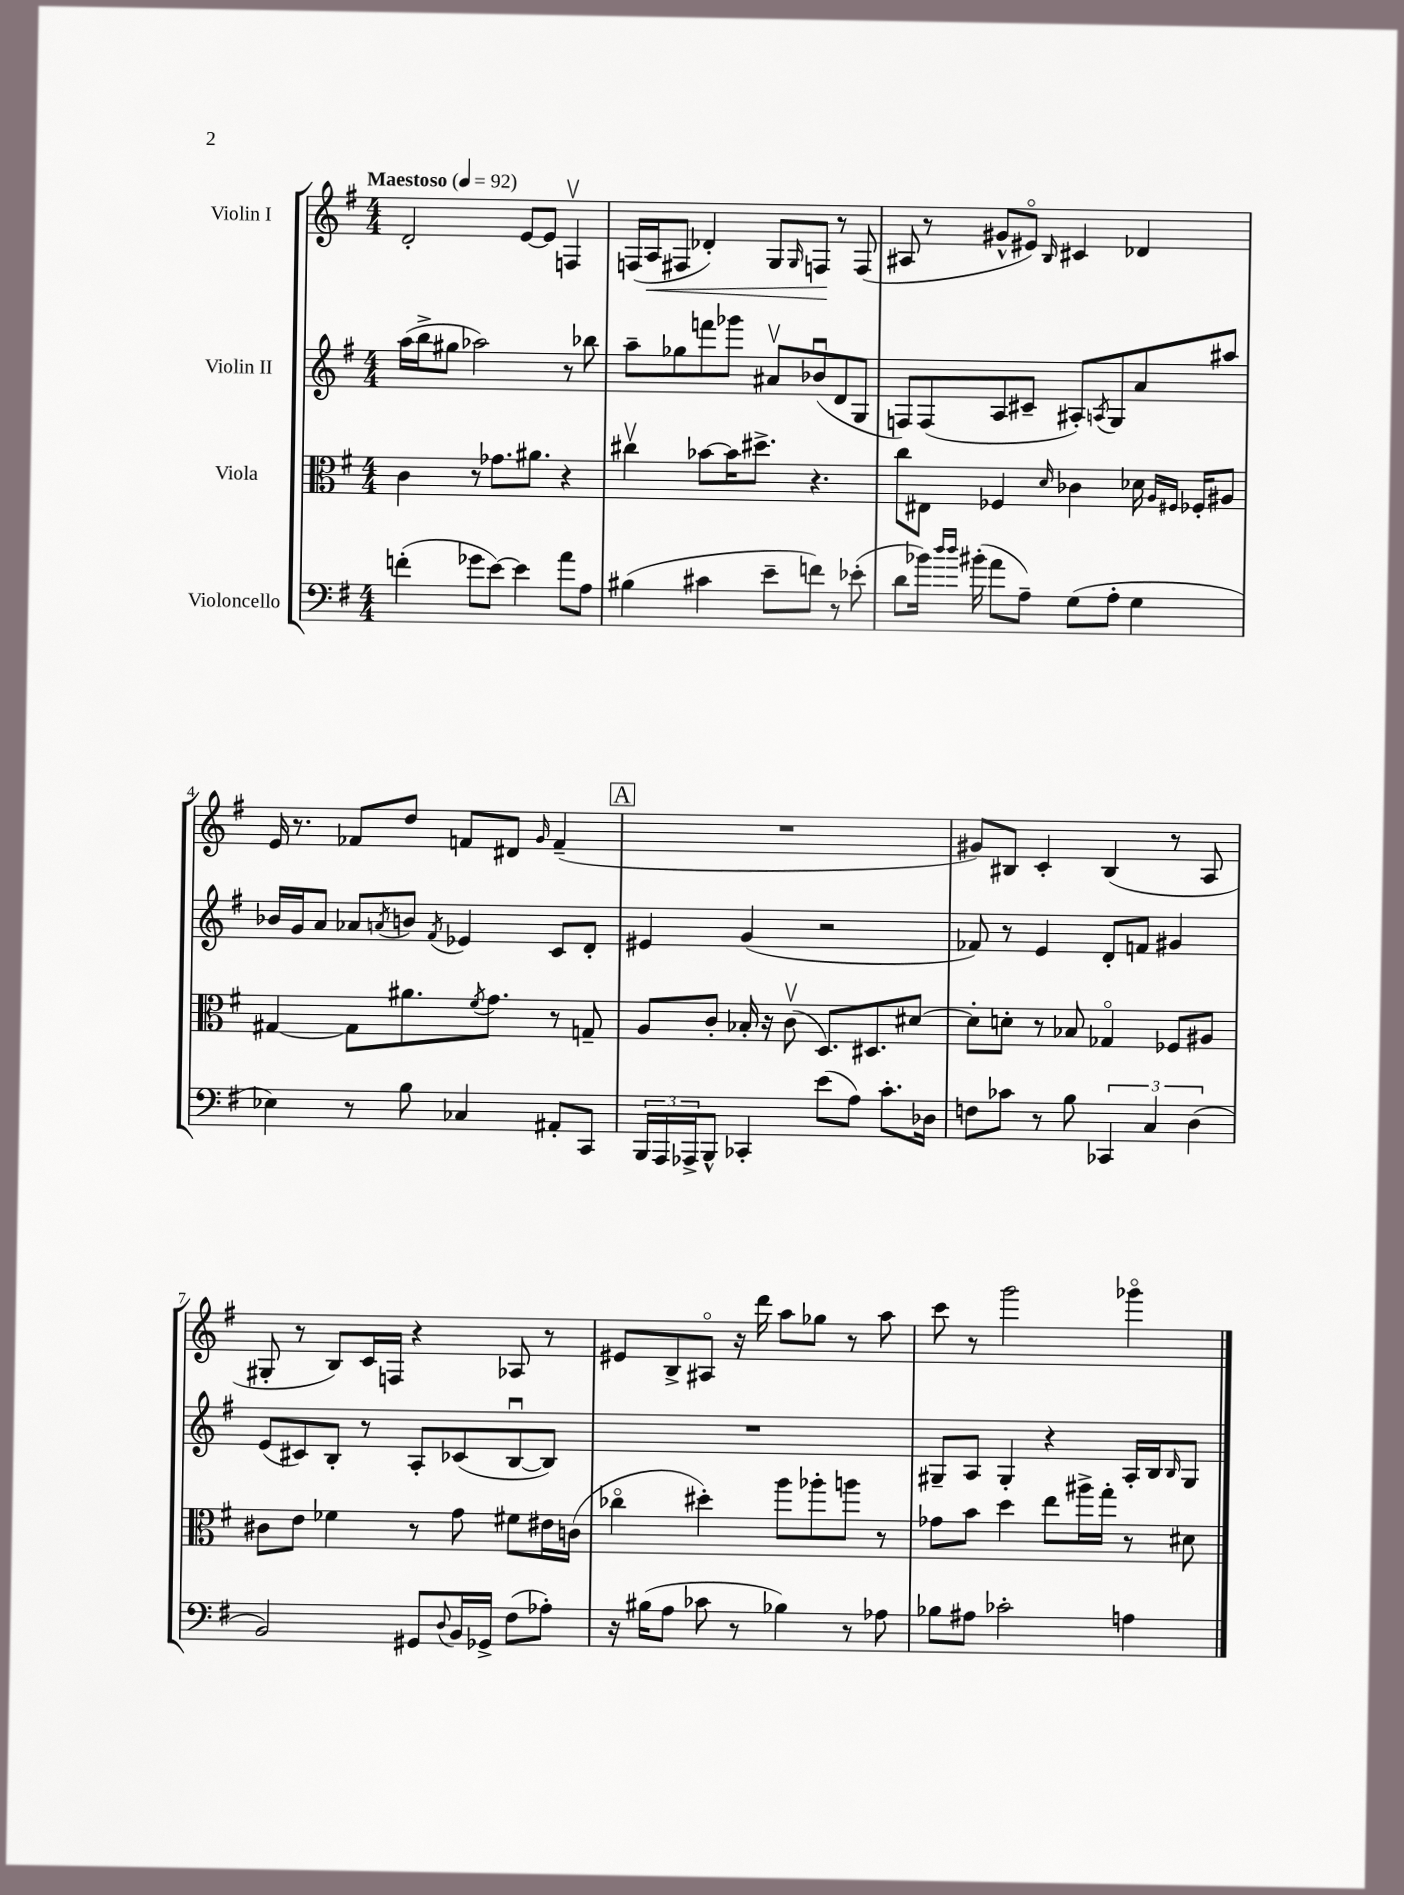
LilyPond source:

<<
\new StaffGroup <<
\new Staff = "s0" \with { instrumentName = "Violin I" } {
    \clef treble \key g \major \numericTimeSignature \time 4/4 \tempo "Maestoso" 4 = 92
    d'2-. e'8~ e'8 f4\upbow |
    f16( a16\< fis8 des'4-.) g8 \grace { g16 } f8\! r8 f8( |
    ais8 r8 gis'8-^ eis'8\flageolet) \grace { b16 } cis'4 des'4 |
    e'16 r8. fes'8 d''8 f'8 dis'8 \grace { g'16 } f'4--( |
    \mark \markup { \box "A" } R1 |
    gis'8) bis8 c'4-. bis4( r8 a8 |
    gis8-. r8 b8) c'16 f16 r4 aes8 r8 |
    eis'8 b8-> ais8\flageolet r16 d'''16 a''8 ges''8 r8 a''8 |
    c'''8 r8 g'''2 ges'''4\flageolet \bar "|." |
}
\new Staff = "s1" \with { instrumentName = "Violin II" } {
    \clef treble \key g \major \numericTimeSignature \time 4/4
    a''16( b''16-> gis''8 aes''2) r8 bes''8 |
    a''8-- ges''8 f'''8 ges'''8 ais'8\upbow bes'8\downbow( d'8 g8 |
    f8) f8( a8 cis'8-- ais8-.) \acciaccatura { a8 } g8 a'8 ais''8 |
    bes'16 g'16 a'8 aes'8 \acciaccatura { a'8 } b'8 \acciaccatura { fis'8 } ees'4 c'8 d'8-. |
    \mark \markup { \box "A" } eis'4 g'4( r2 |
    fes'8) r8 e'4 d'8-. f'8 gis'4 |
    e'8( cis'8) b8-. r8 a8-. ces'8( b8~\downbow b8) |
    R1 |
    gis8-- a8 gis4-. r4 a16-. b16 \grace { b16 } gis8 \bar "|." |
}
\new Staff = "s2" \with { instrumentName = "Viola" } {
    \clef alto \key g \major \numericTimeSignature \time 4/4
    c'4 r8 ges'8. ais'8. r4 |
    cis''4\upbow bes'8~ bes'16 dis''8.-> r4. |
    c''8 eis8 fes4 \grace { d'16 } ces'4 des'16 \grace { a16 fis16 } fes16-. ais8 |
    gis4~ gis8 ais'8. \acciaccatura { fis'8 } g'8. r8 g8-- |
    \mark \markup { \box "A" } a8 c'8-. bes16-. r16 c'8\upbow( d8.) dis8. dis'8~ |
    dis'8-. d'8-. r8 bes8 ges4\flageolet fes8 ais8 |
    cis'8 e'8 fes'4 r8 g'8 fis'8 eis'16 c'16( |
    ces''4\flageolet dis''4-.) a''8 aes''8-. a''8 r8 |
    ges'8 b'8 d''4 e''8 ais''16-> g''16-. r8 dis'8 \bar "|." |
}
\new Staff = "s3" \with { instrumentName = "Violoncello" } {
    \clef bass \key g \major \numericTimeSignature \time 4/4
    f'4-.( ges'8 e'8~) e'4 a'8 a8 |
    bis4( cis'4 e'8-- f'8) r8 ees'8-.( |
    d'8 bes'16) \grace { d''16 d''16 } bis'16-.( a'8 a8--) g8( a8-. g4 |
    ees4) r8 b8 ces4 ais,8-. c,8 |
    \mark \markup { \box "A" } \tuplet 3/2 { b,,16 a,,16 aes,,16-> } b,,8-^ ces,4-. e'8( a8) c'8.-. des16 |
    f8 ces'8 r8 b8 \tuplet 3/2 { ces,4 c4 d4( } |
    b,2) gis,8 \appoggiatura { d8 } b,16 ges,16-> fis8( aes8-.) |
    r16 bis16( a8 ces'8 r8 bes4) r8 aes8 |
    bes8 ais8 ces'2-. a4 \bar "|." |
}
>>
>>
